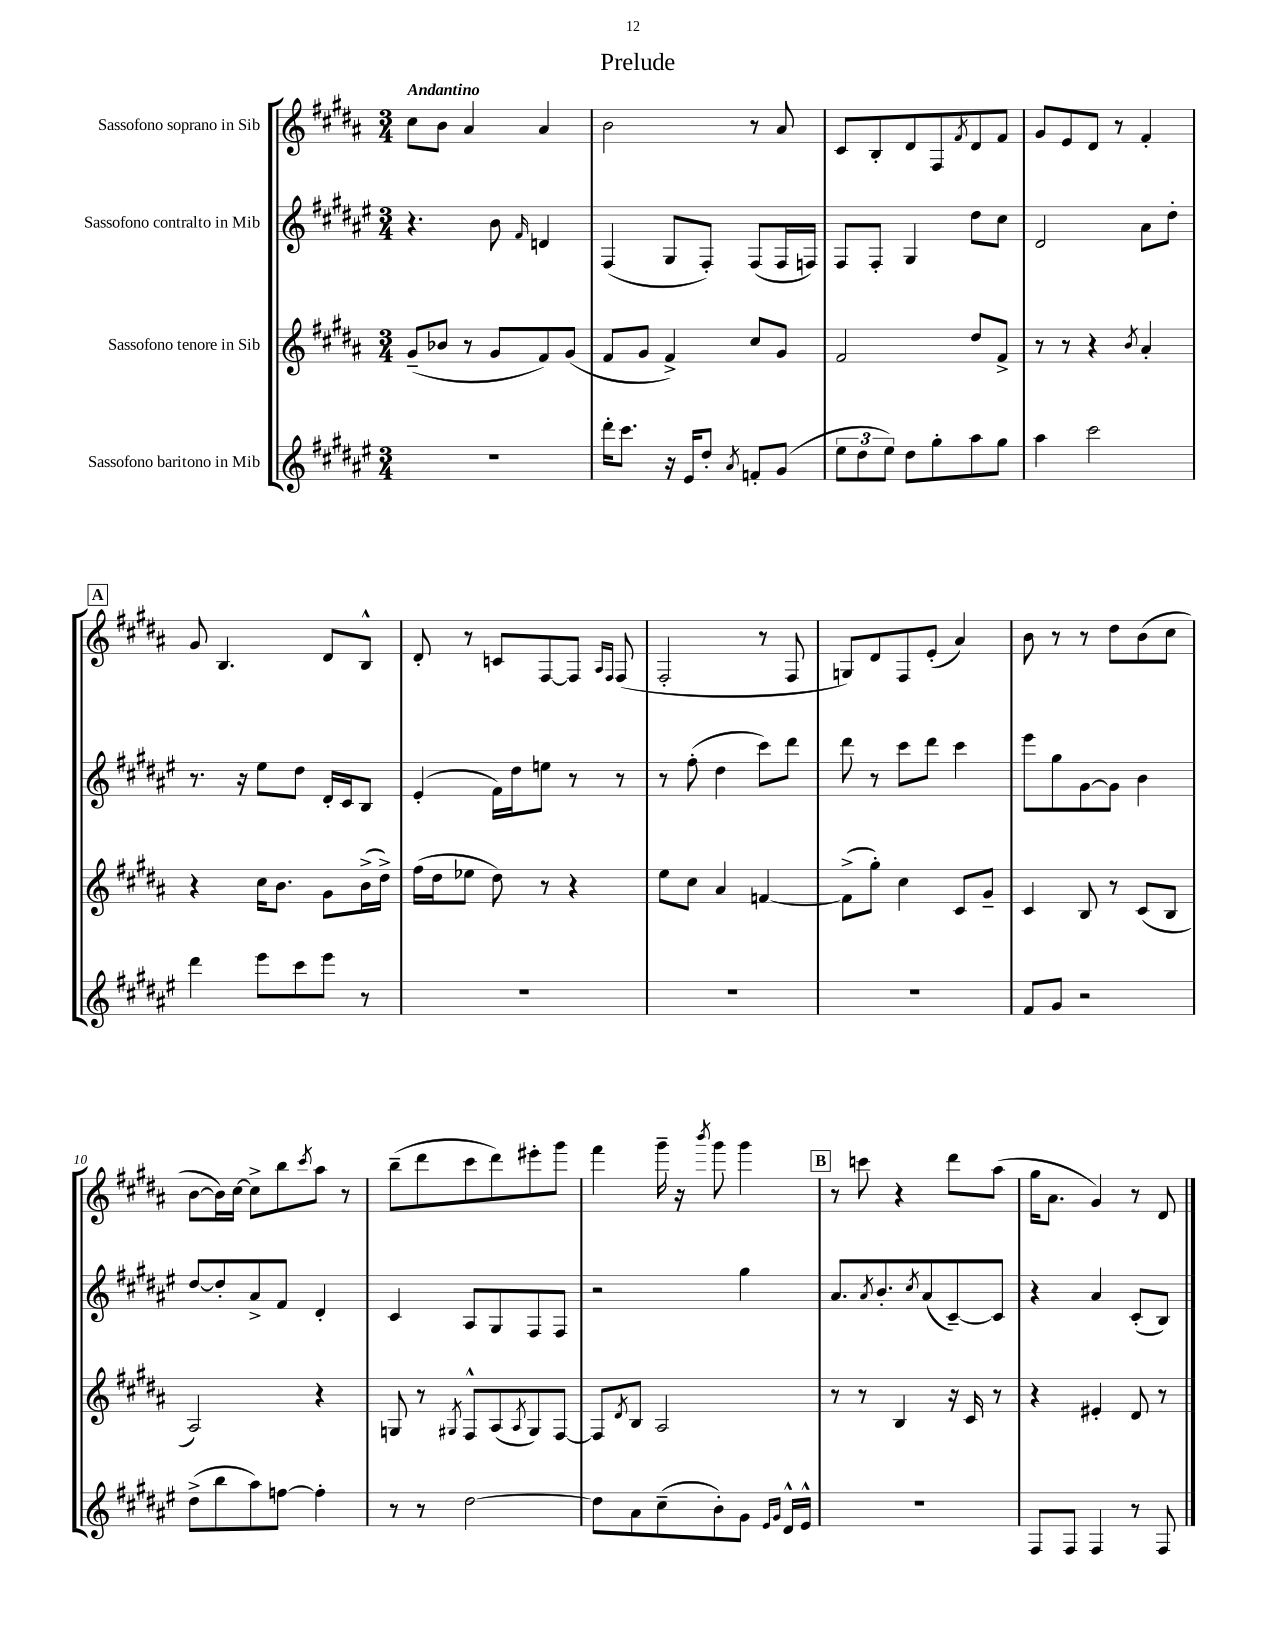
\header { title = "Prelude" }
<<
\new StaffGroup <<
\new Staff = "s0" \with { instrumentName = "Sassofono soprano in Sib" } {
    \clef treble \key b \major \numericTimeSignature \time 3/4 \tempo "Andantino"
    cis''8 b'8 ais'4 ais'4 |
    b'2 r8 ais'8 |
    cis'8 b8-. dis'8 fis8 \acciaccatura { fis'8 } dis'8 fis'8 |
    gis'8 e'8 dis'8 r8 fis'4-. |
    \mark \markup { \box "A" } gis'8 b4. dis'8 b8-^ |
    dis'8-. r8 c'8 fis8~ fis8 \grace { ais16 fis16 } fis8( |
    fis2-. r8 fis8 |
    g8) dis'8 fis8 e'8-.( ais'4) |
    b'8 r8 r8 dis''8 b'8( cis''8 |
    b'8~ b'16) cis''16~ cis''8-> b''8 \acciaccatura { cis'''8 } ais''8 r8 |
    b''8--( dis'''8 cis'''8 dis'''8) eis'''8-. gis'''8 |
    fis'''4 gis'''16-- r16 \acciaccatura { b'''8 } gis'''8 gis'''4 |
    \mark \markup { \box "B" } r8 c'''8 r4 dis'''8 ais''8( |
    gis''16 ais'8. gis'4) r8 dis'8 \bar "|." |
}
\new Staff = "s1" \with { instrumentName = "Sassofono contralto in Mib" } {
    \clef treble \key fis \major \numericTimeSignature \time 3/4
    r4. b'8 \grace { fis'16 } d'4 |
    fis4( gis8 fis8-.) fis8( fis16 f16) |
    fis8 fis8-. gis4 dis''8 cis''8 |
    dis'2 ais'8 dis''8-. |
    \mark \markup { \box "A" } r8. r16 eis''8 dis''8 dis'16-. cis'16 b8 |
    eis'4-.( fis'16) dis''16 e''8 r8 r8 |
    r8 fis''8-.( dis''4 cis'''8) dis'''8 |
    dis'''8 r8 cis'''8 dis'''8 cis'''4 |
    eis'''8 gis''8 gis'8~ gis'8 b'4 |
    dis''8~ dis''8-. ais'8-> fis'8 dis'4-. |
    cis'4 ais8 gis8 fis8 fis8 |
    r2 gis''4 |
    \mark \markup { \box "B" } ais'8. \acciaccatura { ais'8 } b'8.-. \acciaccatura { cis''8 } ais'8( cis'8~--) cis'8 |
    r4 ais'4 cis'8-.( b8) \bar "|." |
}
\new Staff = "s2" \with { instrumentName = "Sassofono tenore in Sib" } {
    \clef treble \key b \major \numericTimeSignature \time 3/4
    gis'8--( bes'8 r8 gis'8 fis'8) gis'8( |
    fis'8 gis'8 fis'4->) cis''8 gis'8 |
    fis'2 dis''8 fis'8-> |
    r8 r8 r4 \acciaccatura { b'8 } ais'4-. |
    \mark \markup { \box "A" } r4 cis''16 b'8. gis'8 b'16->( dis''16->) |
    fis''16( dis''16 ees''8 dis''8) r8 r4 |
    e''8 cis''8 ais'4 f'4~ |
    f'8->( gis''8-.) cis''4 cis'8 gis'8-- |
    cis'4 b8 r8 cis'8( b8 |
    ais2) r4 |
    g8 r8 \acciaccatura { gis8 } fis8-^ ais8( \acciaccatura { ais8 } gis8) fis8~ |
    fis8 \acciaccatura { dis'8 } b8 ais2 |
    \mark \markup { \box "B" } r8 r8 b4 r16 cis'16 r8 |
    r4 eis'4-. dis'8 r8 \bar "|." |
}
\new Staff = "s3" \with { instrumentName = "Sassofono baritono in Mib" } {
    \clef treble \key fis \major \numericTimeSignature \time 3/4
    R2. |
    dis'''16-. cis'''8. r16 eis'16 dis''8-. \acciaccatura { ais'8 } f'8-. gis'8( |
    \tuplet 3/2 { eis''8 dis''8 eis''8) } dis''8 gis''8-. ais''8 gis''8 |
    ais''4 cis'''2 |
    \mark \markup { \box "A" } dis'''4 eis'''8 cis'''8 eis'''8 r8 |
    R2. |
    R2. |
    R2. |
    fis'8 gis'8 r2 |
    dis''8->( b''8 ais''8) f''8~ f''4-. |
    r8 r8 dis''2~ |
    dis''8 ais'8 cis''8--( b'8-.) gis'8 \grace { eis'16 gis'16 } dis'16-^ eis'16-^ |
    \mark \markup { \box "B" } R2. |
    fis8 fis8 fis4 r8 fis8 \bar "|." |
}
>>
>>
